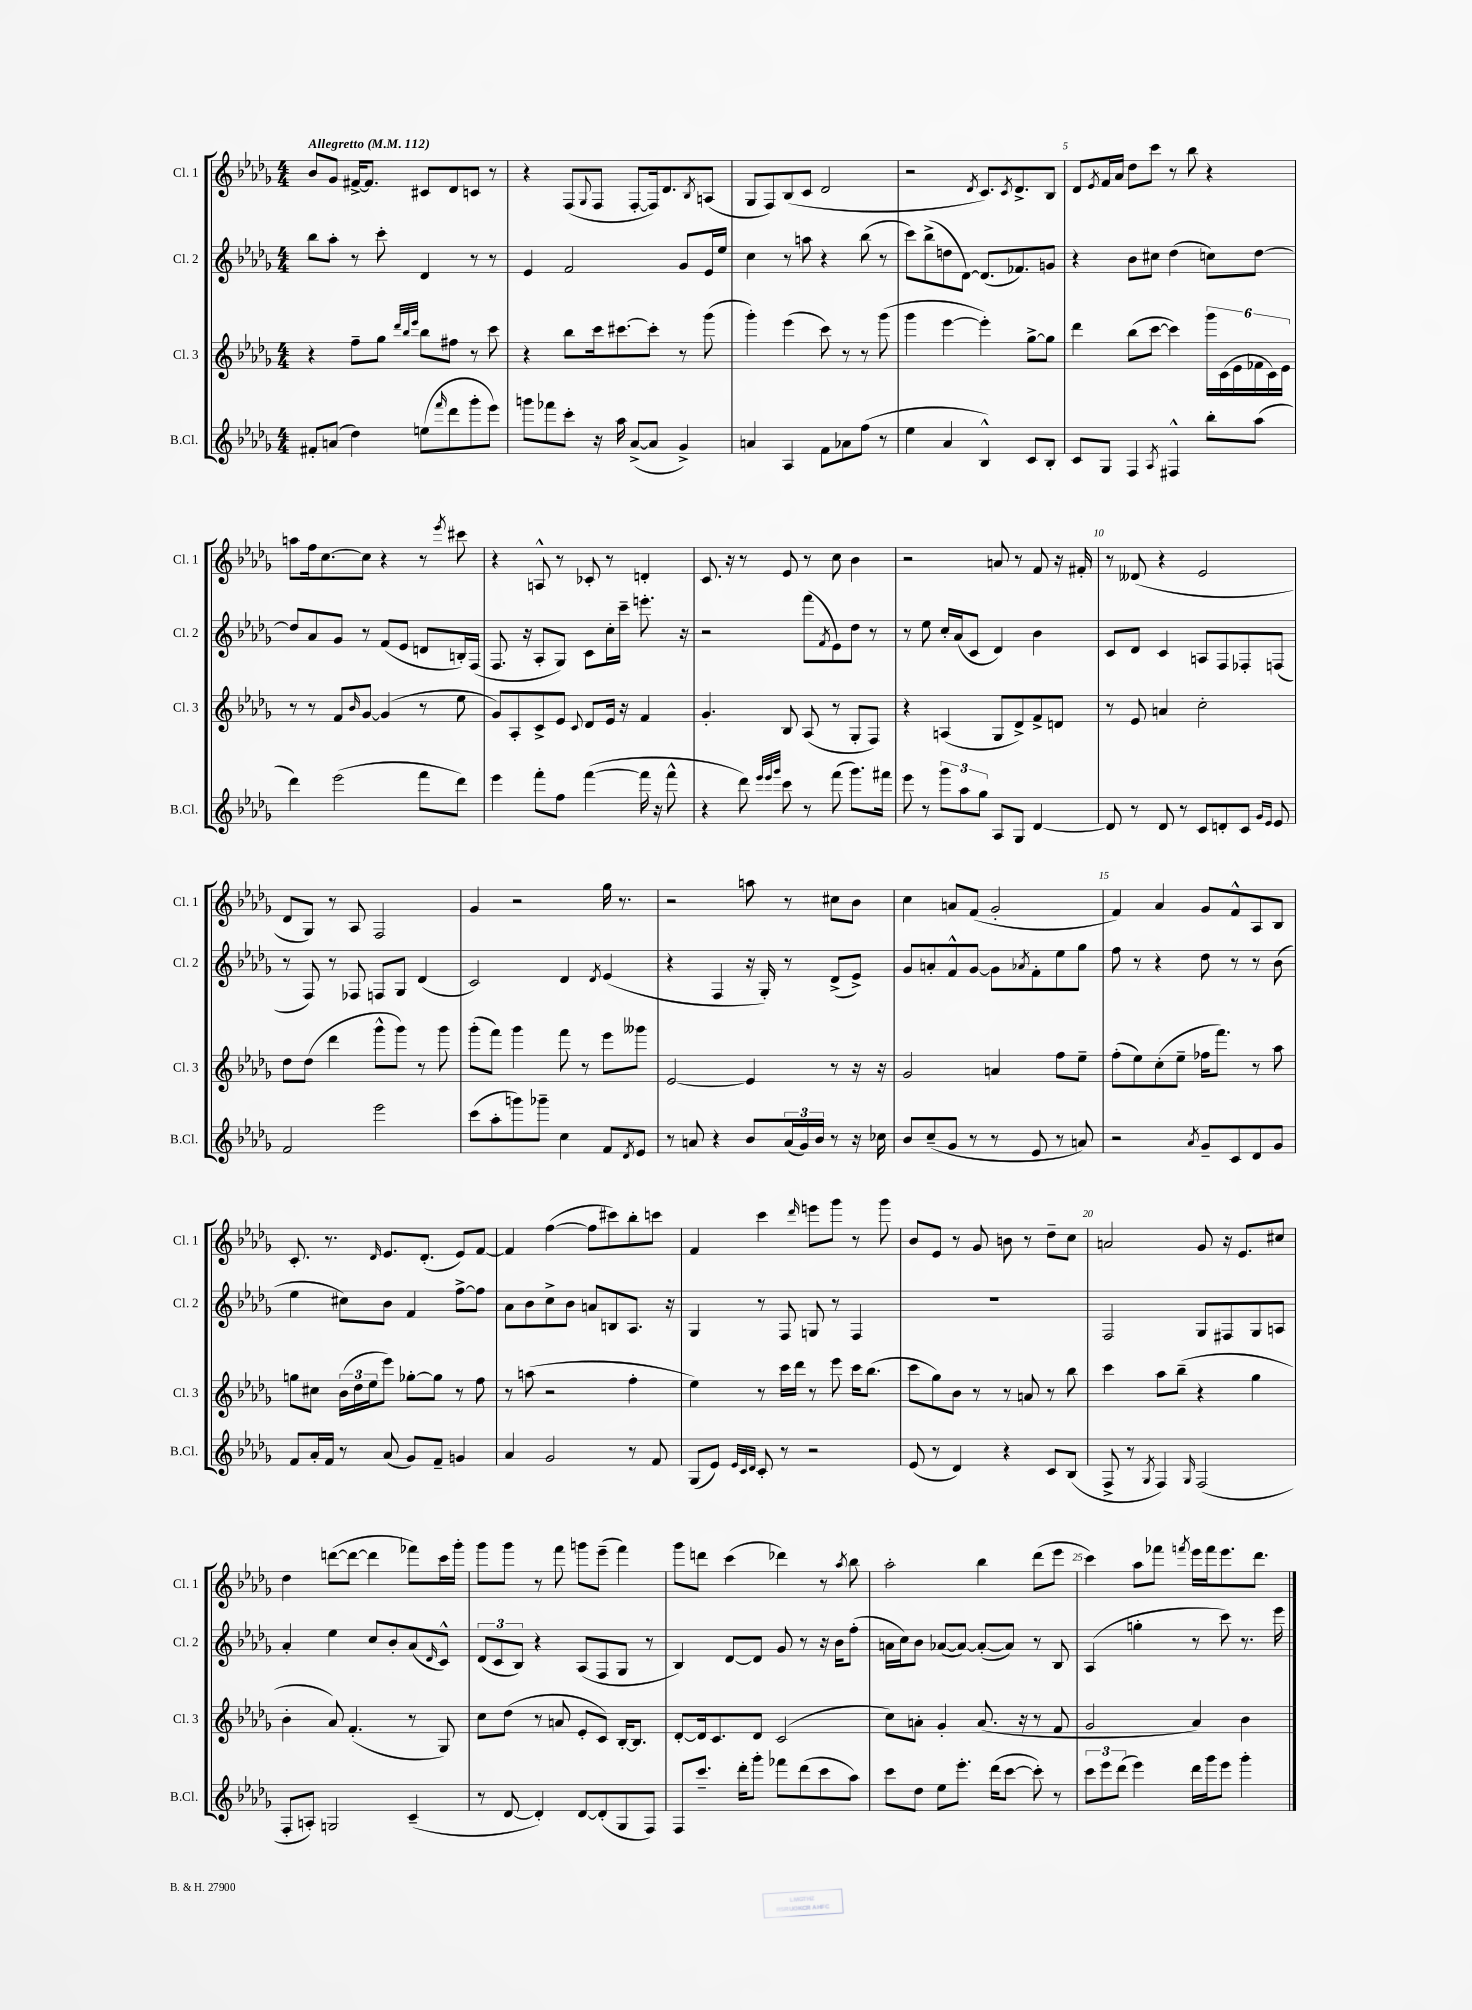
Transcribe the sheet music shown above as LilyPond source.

<<
\new StaffGroup <<
\new Staff = "s0" \with { instrumentName = "Cl. 1" shortInstrumentName = "Cl. 1" } {
    \clef treble \key des \major \numericTimeSignature \time 4/4 \tempo "Allegretto" 4 = 112
    bes'8 ges'8 fis'16~-> fis'8. cis'8 des'8 c'8 r8 |
    r4 f8( \appoggiatura { ges8 } f8 f8~-. f16) des'8. \acciaccatura { bes8 } a8( |
    ges8 f8) bes8( c'8 des'2 |
    r2 \acciaccatura { des'8 } c'8.) \acciaccatura { c'8 } des'8.-> bes8 |
    des'8 \acciaccatura { ees'8 } f'16 aes'16 des''8 c'''8 r8 bes''8 r4 |
    a''8 f''16 c''8.~ c''8 r4 r8 \acciaccatura { ees'''8 } cis'''8 |
    r4 a8-^ r8 ces'8-. r8 d'4-. |
    c'8. r16 r8 ees'8 r8 c''8 bes'4 |
    r2 a'8 r8 f'8 r16 fis'16-. |
    r8 deses'8( r4 ees'2 |
    des'8 ges8) r8 aes8 f2 |
    ges'4 r2 ges''16 r8. |
    r2 a''8 r8 cis''8 bes'8 |
    c''4 a'8 f'8( ges'2-. |
    f'4) aes'4 ges'8 f'8-^ aes8 bes8 |
    c'8.-. r8. \grace { des'16 } ees'8. des'8.-.( ees'8) f'8~ |
    f'4 f''4~( f''8 cis'''8) bes''8-. c'''8 |
    f'4 c'''4 \grace { des'''16 } e'''8 ges'''8 r8 ges'''8 |
    bes'8 ees'8 r8 ges'8 b'8 r8 des''8-- c''8 |
    a'2 ges'8 r16 ees'8. cis''8 |
    des''4 d'''8~( d'''8~ d'''4 fes'''8) c'''16 ges'''16-. |
    ges'''8 ges'''8 r8 f'''8 g'''8 ees'''8--( f'''4) |
    ges'''8 d'''8 c'''4( des'''4) r8 \acciaccatura { aes''8 } bes''8 |
    aes''2-. bes''4 des'''8( ees'''8 |
    c'''4) aes''8 fes'''8 \acciaccatura { f'''8 } ees'''16 f'''16 ees'''8. des'''8. \bar "|." |
}
\new Staff = "s1" \with { instrumentName = "Cl. 2" shortInstrumentName = "Cl. 2" } {
    \clef treble \key des \major \numericTimeSignature \time 4/4
    bes''8 aes''8-. r8 c'''8-. des'4 r8 r8 |
    ees'4 f'2 ges'8 ees'16 ees''16 |
    c''4 r8 a''8 r4 bes''8( r8 |
    c'''8) bes''8->( d''8 des'8~) des'8.( fes'8.) g'8 |
    r4 bes'8 cis''8 des''4( c''8) des''8~ |
    des''8 aes'8 ges'8 r8 f'8( ees'8 d'8 b16-.) f16( |
    f8. r16 aes8-. ges8) c'8 c''16-. c'''16-- e'''8.-. r16 |
    r2 f'''8( \acciaccatura { f'8 } ees'8) des''8 r8 |
    r8 ees''8 c''16-. aes'16( c'8 des'4) bes'4 |
    c'8 des'8 c'4 a8 f8 fes8-. f8( |
    r8 f8) r8 fes8 f8 ges8 des'4( |
    c'2) des'4 \acciaccatura { des'8 } ees'4( |
    r4 f4 r16 ges16-.) r8 des'8->( ees'8->) |
    ges'8 a'8-. f'8-^ ges'8~ ges'8 \acciaccatura { aes'8 } f'8-. ees''8 ges''8 |
    f''8 r8 r4 des''8 r8 r8 bes'8( |
    ees''4 cis''8) bes'8 f'4 f''8~-> f''8 |
    aes'8 bes'8 c''8-> bes'8 a'8 b8 aes8. r16 |
    ges4 r8 f8 g8 r8 f4 |
    R1 |
    f2 ges8 fis8 ges8 a8 |
    aes'4-. ees''4 c''8 bes'8-. aes'8( \grace { des'16 } c'8-^) |
    \tuplet 3/2 { des'8( c'8 bes8) } r4 aes8( f8 ges8 r8 |
    bes4) des'8~ des'8 ges'8 r8 r16 bes'16 f''8-.( |
    a'16 c''16) bes'8 aes'8~( aes'8~) aes'8~-.( aes'8) r8 bes8 |
    aes4( g''4-. r8 c'''8) r8. ees'''16 \bar "|." |
}
\new Staff = "s2" \with { instrumentName = "Cl. 3" shortInstrumentName = "Cl. 3" } {
    \clef treble \key des \major \numericTimeSignature \time 4/4
    r4 f''8-- ges''8 \grace { des'''32 bes''32 ees'''32 } bes''8 fis''8 r8 c'''8 |
    r4 bes''8 c'''16 cis'''8.~ cis'''8-. r8 ges'''8( |
    ges'''4-.) ees'''4( c'''8) r8 r8 ges'''8( |
    ges'''4 ees'''4~ ees'''4-.) ges''8~-> ges''8 |
    des'''4 bes''8( c'''8~ c'''4) \tuplet 6/4 { ges'''16 c'16( ees'16 fes'16 c'16) ees'16 } |
    r8 r8 f'8 \grace { bes'16 } ges'8~ ges'4( r8 ees''8 |
    ges'8) aes8-. c'8-> ees'8 \appoggiatura { c'8 } des'8 ees'16 r16 f'4 |
    ges'4.-. bes8 aes8( r8 ges8-. f8) |
    r4 a4( ges8 des'8->) f'8-> d'8 |
    r8 ees'8 a'4 c''2-. |
    des''8 des''8( des'''4 ges'''8-^ ges'''8) r8 ges'''8 |
    ges'''8-.( f'''8) ges'''4 f'''8 r8 ees'''8 geses'''8 |
    ees'2~ ees'4 r8 r16 r16 |
    ges'2 a'4 f''8 ees''8-- |
    f''8-.( ees''8) c''8-.( ees''8-- fes''16 f'''8.) r8 aes''8 |
    g''8 cis''8 \tuplet 3/2 { bes'16( des''16 ees''16 } ees'''8) ges''8~-. ges''8 r8 f''8 |
    r8 a''8( r2 f''4-. |
    ees''4) r8 c'''16 des'''16 r8 ees'''8 c'''16 bes''8.( |
    c'''8 ges''8) bes'8 r8 r8 a'8 r8 bes''8 |
    c'''4 aes''8 bes''8--( r4 ges''4 |
    bes'4-. aes'8) f'4.-.( r8 ges8) |
    c''8 des''8( r8 a'8 ees'8-. c'8) bes16~-. bes8. |
    des'8~-. des'16 c'8. des'8 c'2( |
    c''8) a'8-. ges'4-. a'8.( r16 r8 f'8 |
    ges'2 aes'4) bes'4 \bar "|." |
}
\new Staff = "s3" \with { instrumentName = "B.Cl." shortInstrumentName = "B.Cl." } {
    \clef treble \key des \major \numericTimeSignature \time 4/4
    fis'8-. a'8( des''4) e''8( \grace { f'''16 } des'''8 ges'''8-. ees'''8) |
    g'''8 fes'''8 c'''8-. r16 aes''16 aes'8~->( aes'8 ges'4->) |
    a'4 aes4 f'8 aes'8 f''8( r8 |
    ees''4 aes'4 bes4-^) c'8 bes8-. |
    c'8 ges8 f4 \acciaccatura { aes8 } fis4-^ bes''8-. aes''8( |
    des'''4) ees'''2( f'''8 des'''8) |
    ees'''4 f'''8-. f''8 f'''4~( f'''16 r16 f'''8-^ |
    r4 des'''8) \grace { ees'''32 ees'''32 ges'''32 } c'''8 r8 f'''8( ges'''8.) fis'''16 |
    ees'''8 r8 \tuplet 3/2 { ges'''8 aes''8 ges''8 } aes8 ges8 des'4~ |
    des'8 r8 des'8 r8 c'8 d'8-. c'8 \grace { ges'16 ees'16 } ees'8 |
    f'2 ees'''2 |
    c'''8( aes''8-. g'''8) ges'''8-- c''4 f'8 \acciaccatura { des'8 } ees'8 |
    r8 a'8 r4 bes'8 \tuplet 3/2 { a'16( ges'16) bes'16 } r8 r16 ces''16 |
    bes'8 c''8--( ges'8 r8 r8 ees'8 r8 a'8) |
    r2 \acciaccatura { aes'8 } ges'8-- c'8 des'8 ges'8 |
    f'8 aes'16-. f'16 r8 aes'8( ges'8) f'8-- g'4 |
    aes'4 ges'2 r8 f'8 |
    ges8( ees'8) \grace { ees'32 c'32 des'32 } c'8-. r8 r2 |
    ees'8( r8 des'4) r4 c'8 bes8( |
    f8-> r8 \acciaccatura { ges8 } f4) \grace { ges16 } f2( |
    f8-. a8-.) g2 c'4--( |
    r8 des'8~ des'4-.) des'8~ des'8-.( ges8 f8) |
    f8 c'''8.-- des'''16-. ges'''8-. fes'''8 des'''8( c'''8 aes''8) |
    c'''8 des''8 ees''8 ees'''8.-. des'''16( c'''8~ c'''8-.) r8 |
    \tuplet 3/2 { c'''8 ees'''8 des'''8( } ees'''4) des'''16 ges'''16 ees'''8 ges'''4-. \bar "|." |
}
>>
>>
\layout { \context { \Score \override BarNumber.break-visibility = ##(#f #t #t) barNumberVisibility = #(every-nth-bar-number-visible 5) } }
